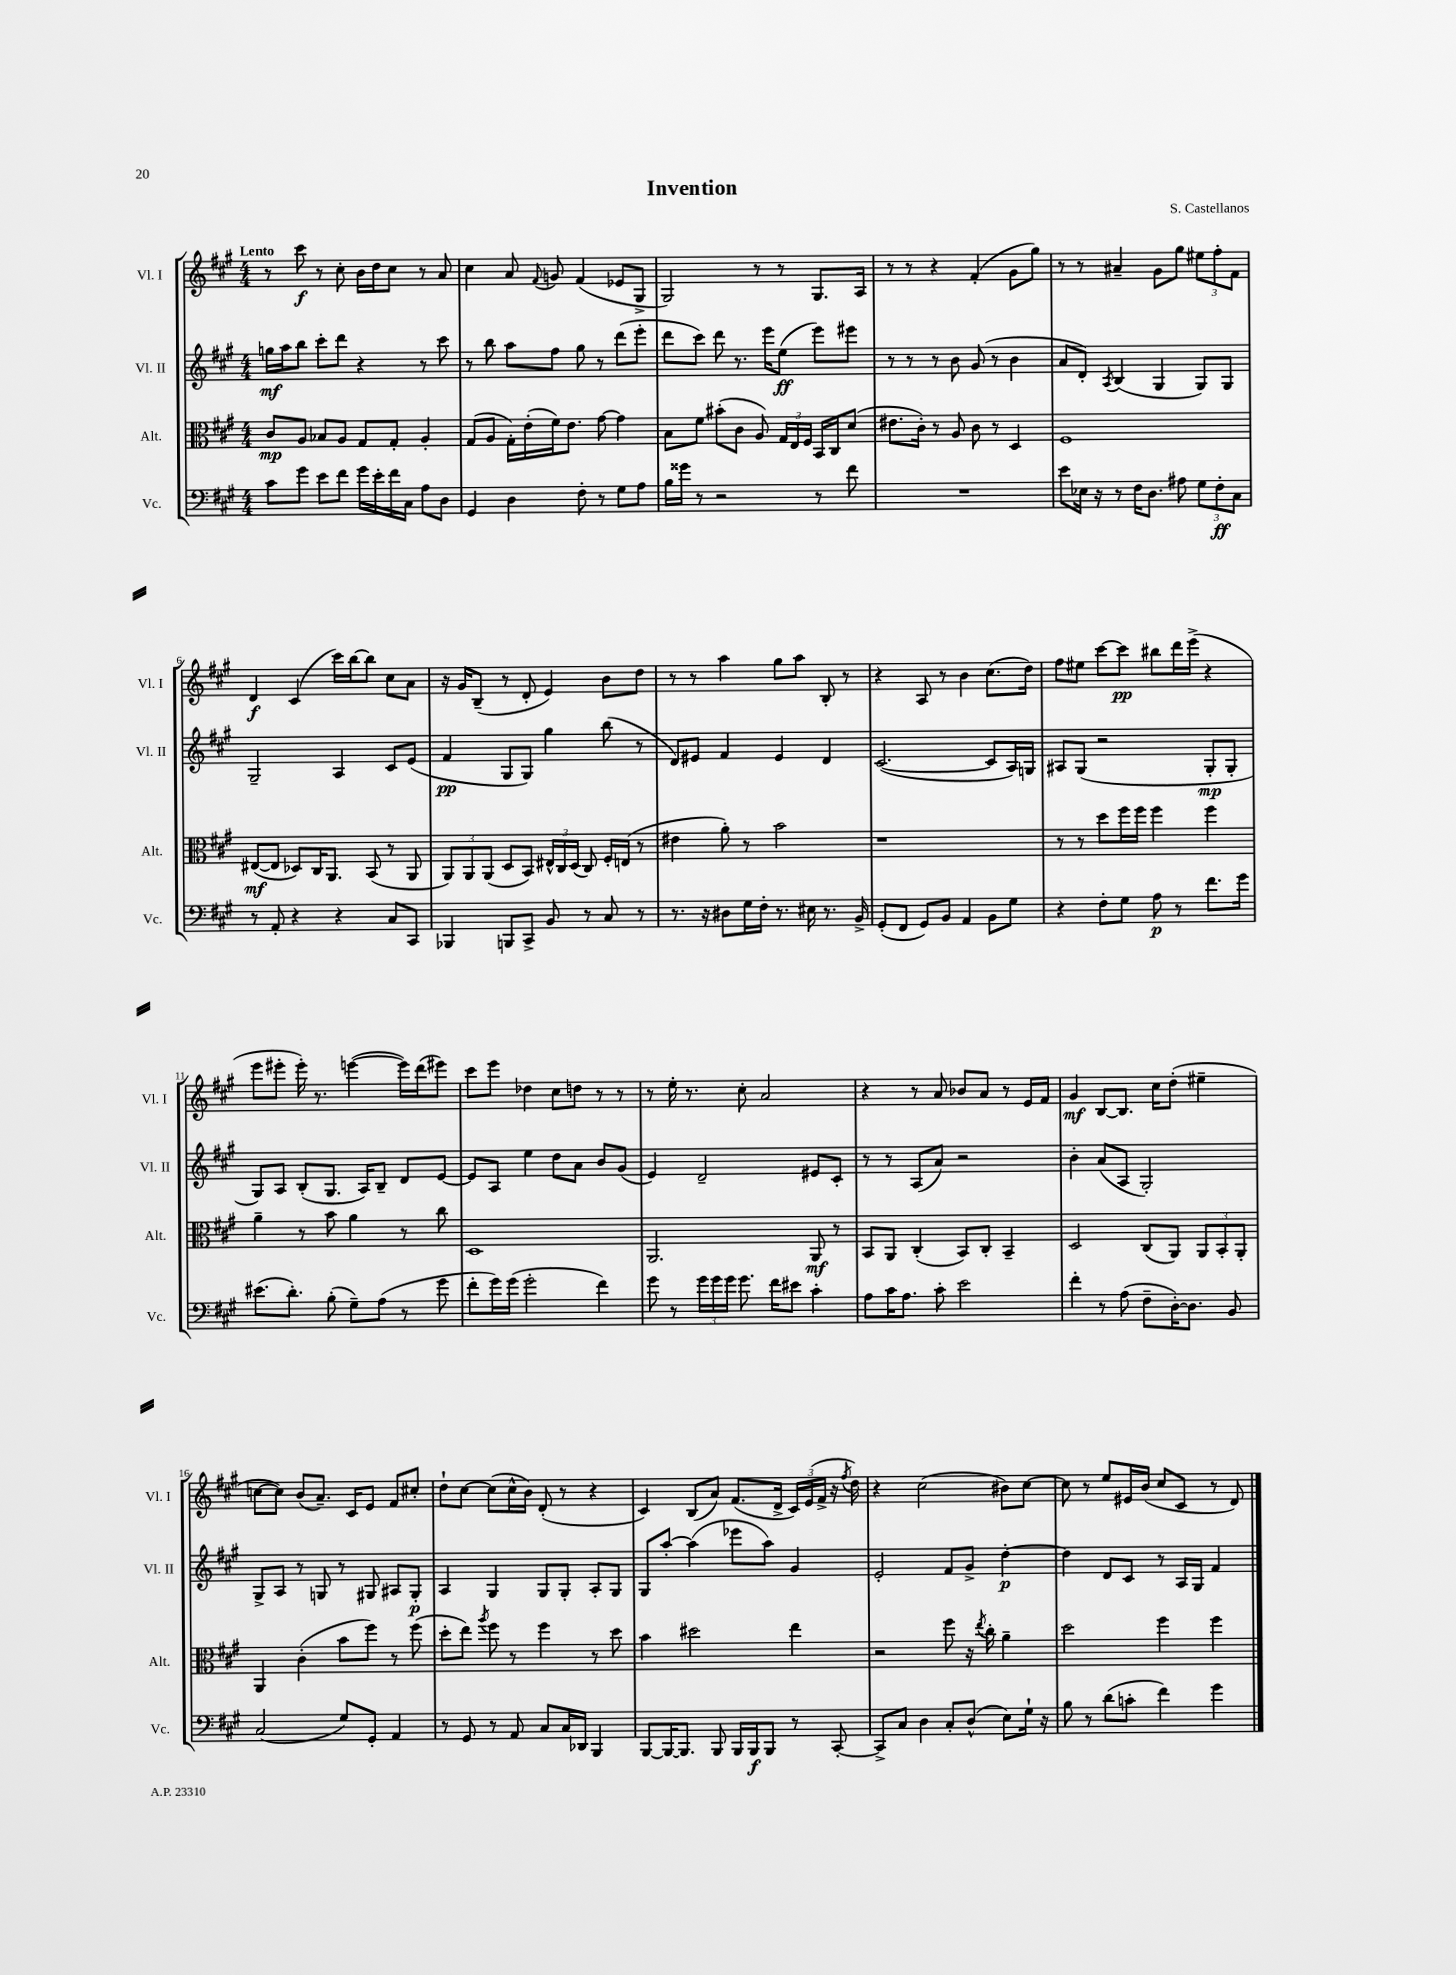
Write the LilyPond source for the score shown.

\header { title = "Invention" composer = "S. Castellanos" }
<<
\new StaffGroup <<
\new Staff = "s0" \with { instrumentName = "Vl. I" shortInstrumentName = "Vl. I" } {
    \clef treble \key a \major \numericTimeSignature \time 4/4 \tempo "Lento"
    \autoBeamOff r8 cis'''8\f r8 cis''8-. b'16[ d''16 cis''8] r8 a'8 |
    cis''4 a'8 \appoggiatura { fis'8 } g'8 fis'4( ees'8[ gis8]-> |
    gis2) r8 r8 gis8.[ a16] |
    r8 r8 r4 fis'4-.( gis'8[ gis''8]) |
    r8 r8 ais'4-- gis'8[ gis''8] \tuplet 3/2 { eis''8[ fis''8-. fis'8] } |
    d'4\f cis'4( cis'''16[) b''16~ b''8] cis''8[ a'8] |
    r16 gis'16[ b8]--( r8 d'8-. e'4) b'8[ d''8] |
    r8 r8 a''4 gis''8[ a''8] b8-. r8 |
    r4 a8 r8 b'4 cis''8.[( d''16]) |
    fis''8[ eis''8] cis'''8[~ cis'''8]\pp bis''8[ d'''16 e'''16]->( r4 |
    e'''8[ eis'''8]-. eis'''16-.) r8. e'''4~( e'''16[) d'''16( eis'''8]) |
    cis'''8[ e'''8] des''4 cis''8[ d''8] r8 r8 |
    r8 e''16-. r8. cis''8-. a'2 |
    r4 r8 a'8 bes'8[ a'8] r8 e'16[ fis'16] |
    gis'4\mf b8[~ b8.] cis''16[ d''8]-.( eis''4-- |
    c''8[~ c''8]) b'8[( a'8.]--) cis'16[ e'8] fis'8[ cis''8]-. |
    d''8[-! cis''8]~ cis''8[( cis''16-^ b'16]) d'8-.( r8 r4 |
    cis'4) b8[( a'8]) fis'8.[( d'16]-> \tuplet 3/2 { cis'16[) e'16( fis'16]-> } r16 \acciaccatura { fis''8 } d''16) |
    r4 cis''2( bis'8[) cis''8]~ |
    cis''8 r8 e''8[ eis'16 b'16]( cis''8[ cis'8] r8 d'8) \bar "|." |
}
\new Staff = "s1" \with { instrumentName = "Vl. II" shortInstrumentName = "Vl. II" } {
    \clef treble \key a \major \numericTimeSignature \time 4/4
    \autoBeamOff g''16[\mf a''16 b''8] cis'''8[-. d'''8] r4 r8 cis'''8 |
    r8 b''8 a''8[ fis''8] gis''8 r8 d'''8[( e'''8]-. |
    d'''8[ cis'''8]) d'''8 r8. e'''16[ e''8]\ff( e'''8[) eis'''8] |
    r8 r8 r8 b'8 gis'8( r8 b'4 |
    a'8[ d'8]-.) \acciaccatura { a8 } b4( gis4 gis8[) gis8] |
    gis2-- a4 cis'8[ e'8]( |
    fis'4\pp gis8[ gis8]) gis''4 b''8( r8 |
    d'8[) eis'8] fis'4 eis'4 d'4 |
    cis'2.~( cis'8[ a16) g16] |
    ais8[ gis8]( r2 gis8[-.\mp gis8]-. |
    gis8[) a8] b8[-.( gis8.] a16[) b8]-- d'8[ e'8]~ |
    e'8[ a8] e''4 d''8[ a'8] b'8[ gis'8]( |
    e'4) d'2-- eis'8[ cis'8]-. |
    r8 r8 a8[( a'8]) r2 |
    b'4-. a'8[( a8] gis2-.) |
    gis8[-> a8] r8 g8 r8 gis8 ais8[ gis8]-.\p |
    a4 gis4 gis8[ gis8]-. a8[-. gis8] |
    gis8[ a''8]~-. a''4( ees'''8[ a''8]) gis'4 |
    e'2-. fis'8[ gis'8]-> d''4~-.\p |
    d''4 d'8[ cis'8] r8 a16[ gis16] fis'4 \bar "|." |
}
\new Staff = "s2" \with { instrumentName = "Alt." shortInstrumentName = "Alt." } {
    \clef alto \key a \major \numericTimeSignature \time 4/4
    \autoBeamOff cis'8[\mp a8] bes8[ a8] gis8[ gis8]-. a4-. |
    gis8[( a8] gis16[-.) e'16-.( fis'16) e'8.] gis'8~ gis'4 |
    b8[ fis'8] bis'8[-.( cis'8] a8) \tuplet 3/2 { gis16[ e16 fis16] } b,16[ cis16 d'8]( |
    eis'8.[ cis'16]-.) r8 a8 cis'8 r8 d4 |
    fis1 |
    eis8[~\mf( eis8] des8[) cis16 a,8.] b,8( r8 a,8 |
    \tuplet 3/2 { a,8[) a,8 a,8]( } d8[ b,8]) \tuplet 3/2 { eis16[-^ cis16 d16]( } cis8) fis16[-. e16]( r8 |
    eis'4 a'8-.) r8 b'2 |
    r1 |
    r8 r8 d''8[ fis''16 fis''16] fis''4 fis''4 |
    a'4-- r8 b'8 a'4 r8 cis''8 |
    d1 |
    a,2. a,8\mf r8 |
    b,8[ a,8] cis4-.( b,8[) cis8]-. b,4-- |
    d2 cis8[( a,8]) \tuplet 3/2 { a,8[ b,8-. a,8]-. } |
    a,4 cis'4-.( b'8[ fis''8]) r8 fis''8( |
    d''8[-. e''8]) \acciaccatura { a''8 } fis''8 r8 fis''4 r8 d''8 |
    b'4 dis''2 e''4 |
    r2 fis''8 r16 \acciaccatura { e''8 } cis''16-. a'4-- |
    d''2 fis''4 fis''4 \bar "|." |
}
\new Staff = "s3" \with { instrumentName = "Vc." shortInstrumentName = "Vc." } {
    \clef bass \key a \major \numericTimeSignature \time 4/4
    \autoBeamOff cis'8[ gis'8] e'8[ fis'8] gis'16[ e'16-. fis'16 cis16] a8[ d8] |
    gis,4 d4 fis8-. r8 gis8[ a8] |
    b16[ gisis'16] r8 r2 r8 fis'8 |
    R1 |
    e'8[ ees16] r16 r8 fis16[ d8.] ais8 \tuplet 3/2 { gis8[ fis8-.\ff cis8] } |
    r8 a,8-. r4 r4 cis8[ cis,8] |
    bes,,4 b,,8[ cis,8]-> b,8 r8 cis8 r8 |
    r8. r16 dis8[ gis16 fis16]-. r8. eis16 r8. b,16-> |
    gis,8[-.( fis,8] gis,8[) b,8] a,4 b,8[ gis8] |
    r4 fis8[-. gis8] a8\p r8 fis'8.[ gis'16] |
    eis'8.[( d'8.]-.) b8-.( gis8[--) a8]( r8 gis'8 |
    fis'8[-. gis'16) gis'16]( gis'2-. fis'4) |
    gis'8 r8 \tuplet 3/2 { gis'16[ gis'16 gis'16] } gis'8. fis'16[ eis'8] cis'4-. |
    a8[ cis'16 a8.] cis'8-. e'2 |
    fis'4-. r8 a8( fis8[-- d16~-.) d8.] b,8 |
    cis2( gis8[) gis,8]-. a,4 |
    r8 gis,8 r8 a,8 cis8[ cis16 des,16] b,,4 |
    b,,8[~ b,,16~ b,,8.] b,,8 b,,16[ b,,16\f b,,8] r8 cis,8~-. |
    cis,8[-> cis8] d4 cis8[-. d8]-^( e8[) gis16]-! r16 |
    b8 r8 d'8[( c'8]-. fis'4) gis'4 \bar "|." |
}
>>
>>
